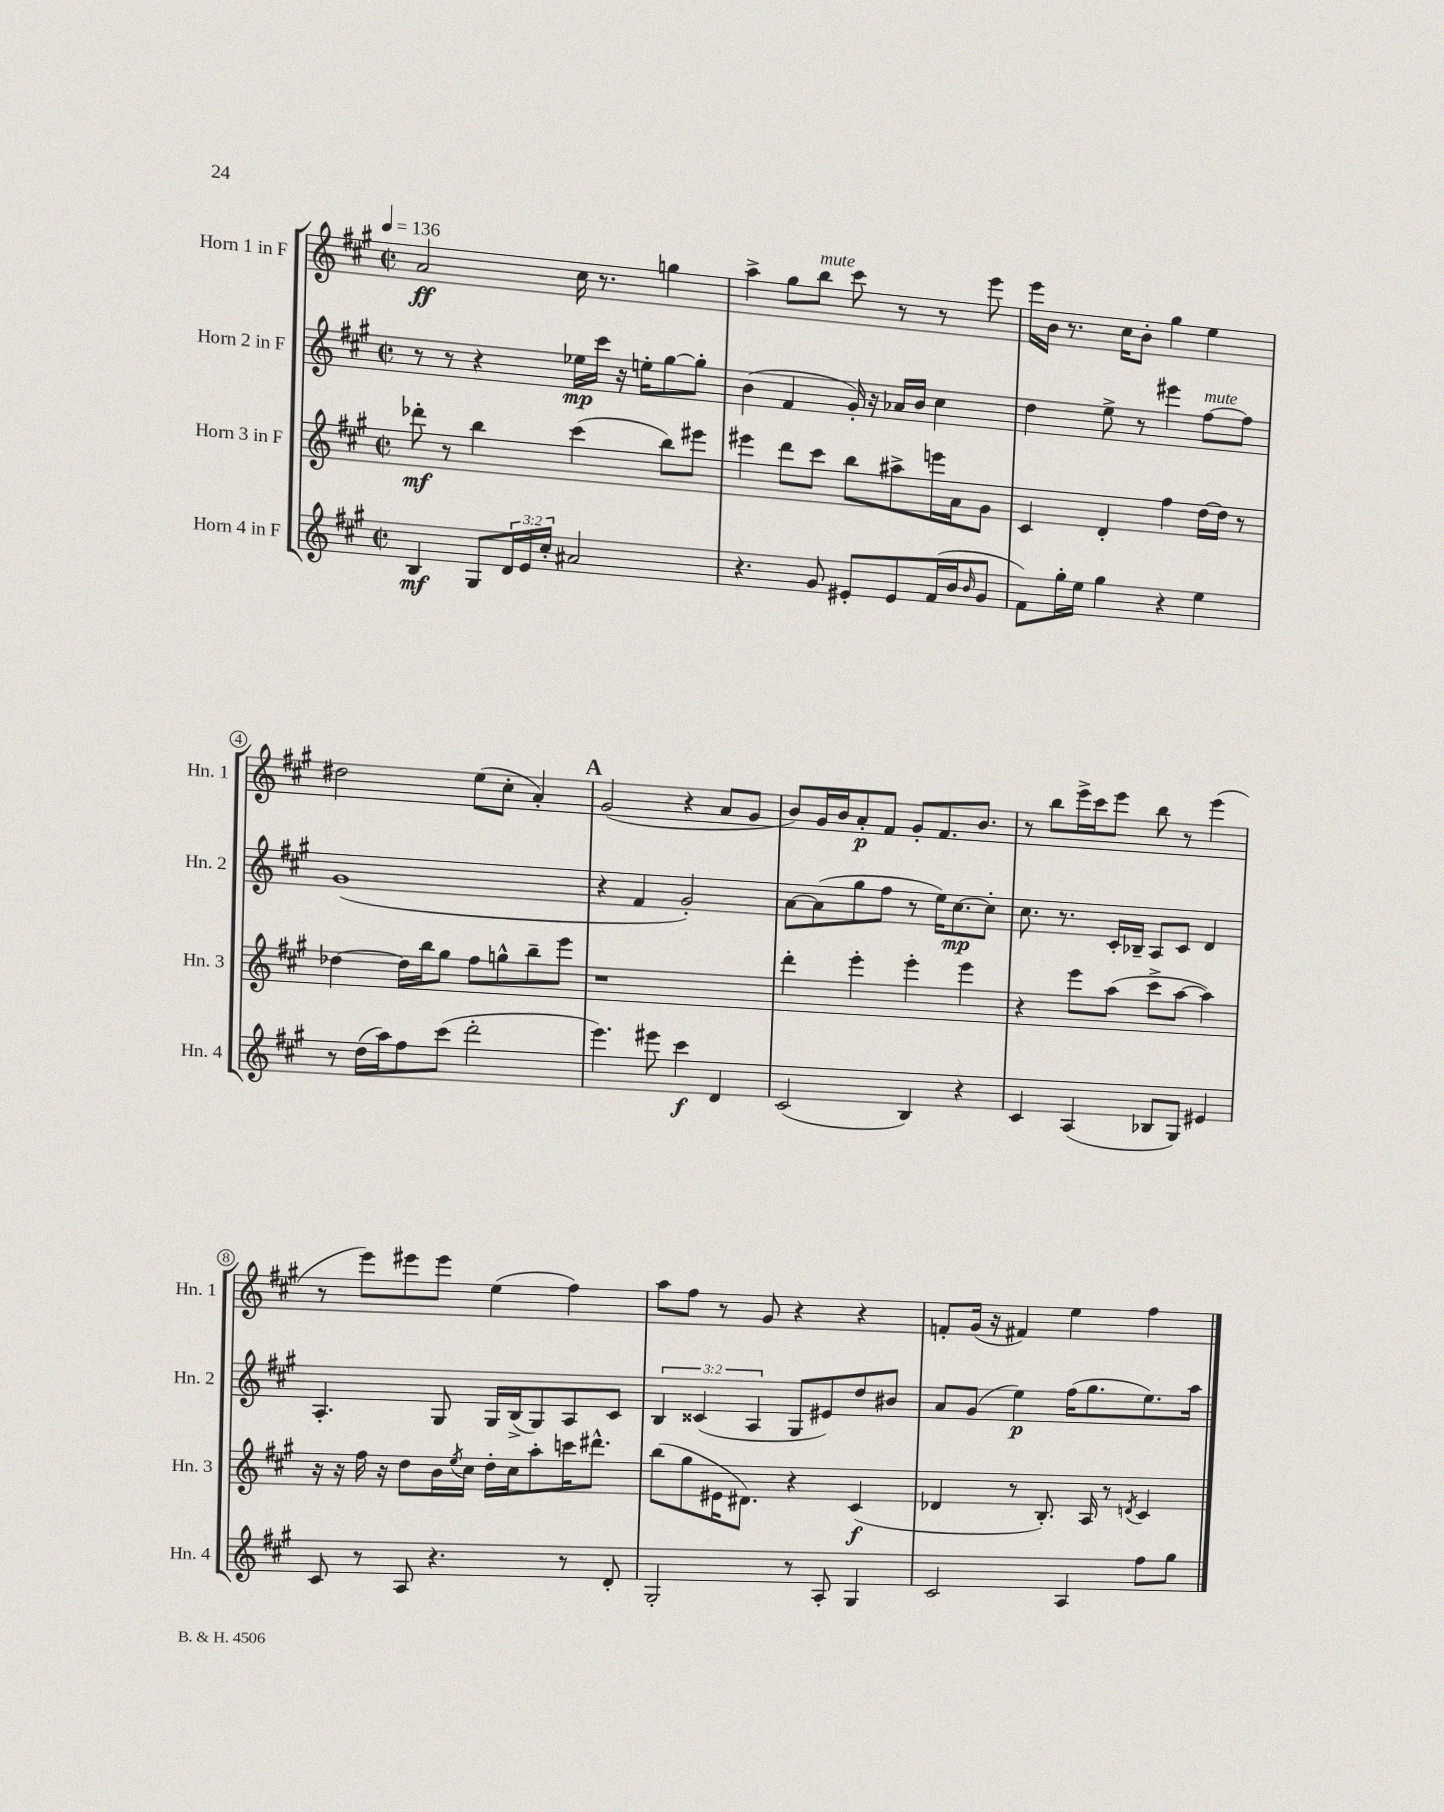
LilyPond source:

<<
\new StaffGroup <<
\new Staff = "s0" \with { instrumentName = "Horn 1 in F" shortInstrumentName = "Hn. 1" } {
    \clef treble \key a \major \defaultTimeSignature \time 2/2 \tempo 4 = 136
    a'2\ff cis''16 r8. g''4 |
    a''4-> gis''8 b''8^\markup { \italic "mute" } cis'''8 r8 r8 e'''8 |
    e'''16 b'16 r8. cis''16 b'8-. gis''4 e''4 |
    dis''2 e''8( cis''8-. a'4-.) |
    \mark \markup { \bold "A" } gis'2( r4 a'8 gis'8 |
    b'8) gis'16 b'16 a'8-.\p fis'8 gis'8-. fis'8. b'8. |
    r8 b''8 e'''16-> cis'''16 e'''8 b''8 r8 e'''4( |
    r8 e'''8) eis'''8 eis'''8 e''4( fis''4) |
    a''8 fis''8 r8 gis'8 r4 r4 |
    f'8-. gis'16( r16 fis'4) e''4 fis''4 \bar "|." |
}
\new Staff = "s1" \with { instrumentName = "Horn 2 in F" shortInstrumentName = "Hn. 2" } {
    \clef treble \key a \major \defaultTimeSignature \time 2/2 \override Staff.TupletNumber.text = #tuplet-number::calc-fraction-text
    r8 r8 r4 ees''16\mp cis'''16 r16 e''16-. gis''8~ gis''8-. |
    b'4( fis'4 gis'16-.) r16 aes'16 b'16 cis''4 |
    d''4 e''8-> r8 eis'''4 fis''8~^\markup { \italic "mute" } fis''8 |
    gis'1( |
    \mark \markup { \bold "A" } r4 fis'4 gis'2-.) |
    a'8~ a'8( gis''8 fis''8 r8 e''16) cis''8.~\mp cis''8-. |
    cis''8. r8. cis'16-. bes16-- a8 cis'8 d'4 |
    a4.-. gis8 gis16 b16->( gis8) a8 cis'8 |
    \tuplet 3/2 { b4 cisis'4( a4 } gis8 eis'8) d''8 bis'8 |
    a'8 gis'8( e''4\p) fis''16( gis''8. e''8.) a''16 \bar "|." |
}
\new Staff = "s2" \with { instrumentName = "Horn 3 in F" shortInstrumentName = "Hn. 3" } {
    \clef treble \key a \major \defaultTimeSignature \time 2/2
    des'''8-.\mf r8 b''4 cis'''4( b''8) eis'''8 |
    eis'''4 d'''8 cis'''8 b''8 ais''8-> e'''16 a'16 gis'8 |
    cis'4 d'4-. fis''4 d''16~ d''16 r8 |
    des''4~ des''16 b''16 gis''8 fis''8 g''8-^ b''8-- e'''8 |
    \mark \markup { \bold "A" } r1 |
    d'''4-. e'''4-. e'''4-. e'''4 |
    r4 e'''8 a''8( cis'''8-> a''8~ a''4) |
    r16 r16 fis''16 r16 d''8 b'16 \acciaccatura { e''8 } cis''16 d''16-. cis''16 a''8-. c'''16 dis'''8.-^ |
    b''8( gis''8 eis'16 dis'8.) r4 cis'4\f( |
    des'4 r8 b8.-.) a16 r8 \acciaccatura { d'8 } cis'4 \bar "|." |
}
\new Staff = "s3" \with { instrumentName = "Horn 4 in F" shortInstrumentName = "Hn. 4" } {
    \clef treble \key a \major \defaultTimeSignature \time 2/2 \override Staff.TupletNumber.text = #tuplet-number::calc-fraction-text
    b4\mf gis8 \tuplet 3/2 { d'16 e'16 cis''16-. } ais'2 |
    r4. gis'8 eis'8-. eis'8 fis'16( b'16 \grace { b'16 } gis'8 |
    fis'8) gis''16-. e''16 gis''4 r4 e''4 |
    r8 d''16( a''16) fis''8 cis'''8( d'''2-. |
    \mark \markup { \bold "A" } e'''4.) eis'''8 cis'''4\f d'4 |
    cis'2( b4) r4 |
    cis'4 a4( bes8 gis8) eis'4 |
    cis'8 r8 a8 r4. r8 d'8-. |
    gis2-. r8 a8-. gis4 |
    cis'2 a4 fis''8 gis''8 \bar "|." |
}
>>
>>
\layout { \context { \Score \override BarNumber.stencil = #(make-stencil-circler 0.1 0.3 ly:text-interface::print) } }
